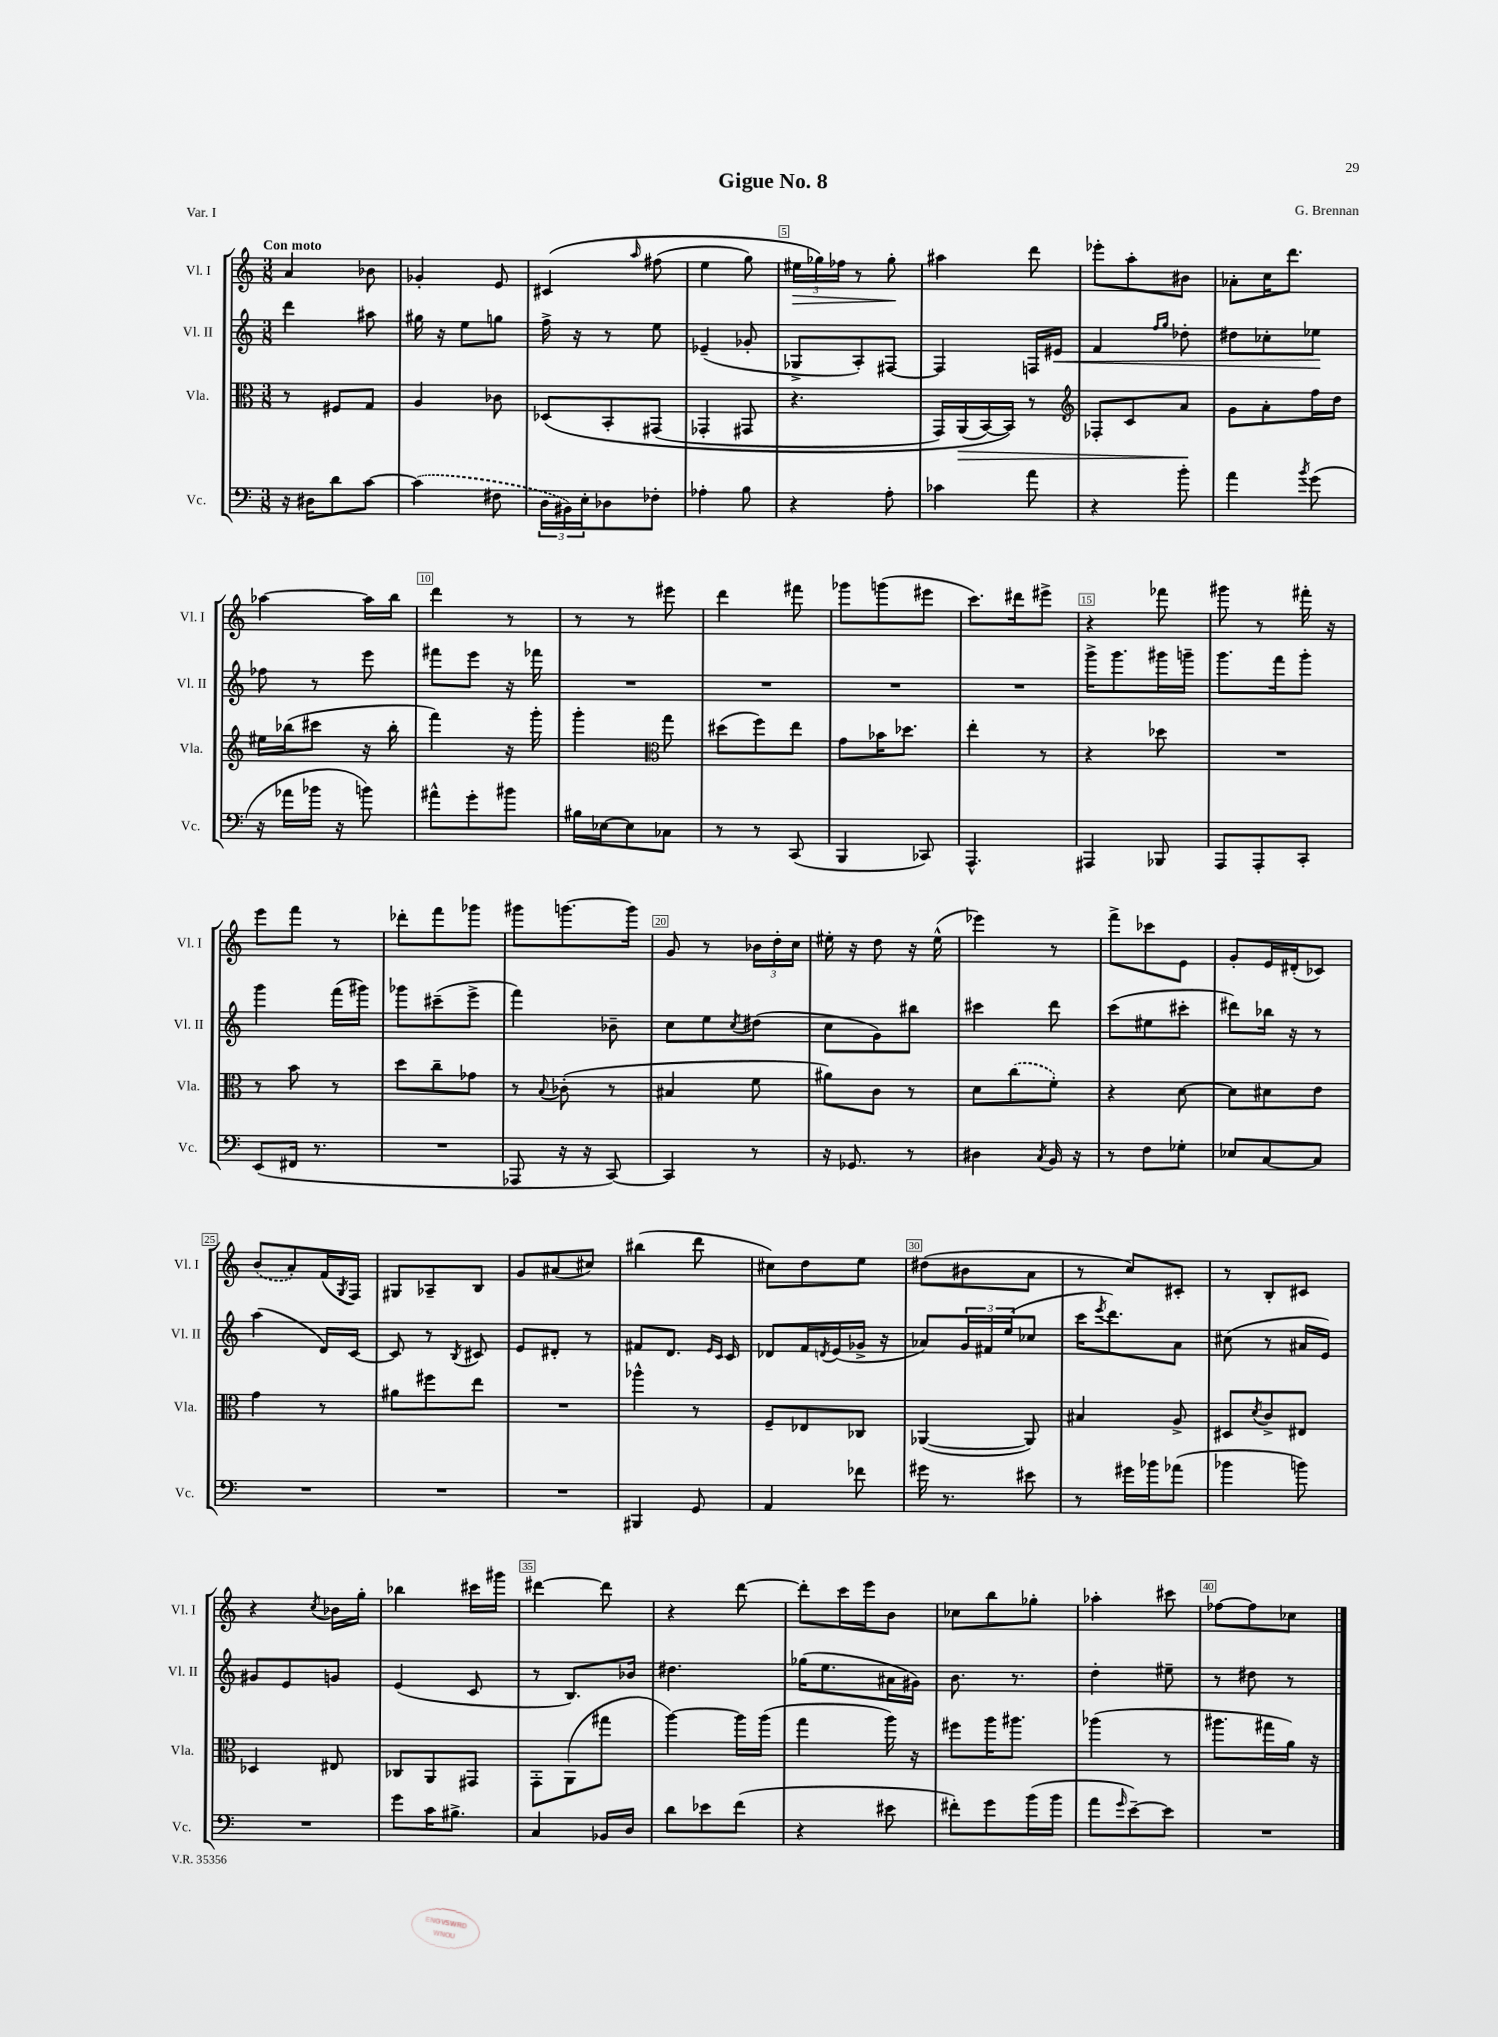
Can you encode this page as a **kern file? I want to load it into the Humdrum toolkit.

**kern	**kern	**kern	**kern
*staff4	*staff3	*staff2	*staff1
*clefF4	*clefC3	*clefG2	*clefG2
*k[]	*k[]	*k[]	*k[]
*M3/8	*M3/8	*M3/8	*M3/8
16r	8r	4ddd	4a
16D#	.	.	.
8d	8F#	.	.
[8c	8G	8aa#	8b-
=	=	=	=
(4c]	4A	16gg#	4g-'
.	.	16r	.
.	.	8ee	.
8F#	8c-	8gg	8e
=	=	=	=
24D	&(8D-	16ff^	&(4c#
24BB#)	.	.	.
.	.	16r	.
24E'	.	.	.
8D-	8BB'	8r	.
.	.	.	16qqaa
8F-'	(8GG#	8ee	(8ff#
=	=	=	=
4A-'	4GG-'	(4e-~	4ee
8B	8GG#	8g-'	8gg)
=	=	=	=
4r	4.r	8G-^	24ee#
.	.	.	24gg-&)
.	.	.	24ff-
.	.	8A')	8r
8A'	.	[8F#	8gg-'
=	=	=	=
4c-	16GG)	4F#]	4aa#
.	(16AA	.	.
.	[16BB)	.	.
.	16BB]&)	.	.
8a	8r	16F	8ddd
.	.	16e#	.
=	=	=	=
*	*clefG2	*	*
4r	8F-'	4f	8eee-'
.	8c	.	8aa'
.	.	16qqff	.
.	.	16qqgg	.
8b'	8a	8dd-'	8b#
=	=	=	=
4a	8g	8dd#	8a-'
.	8a'	8cc-'	16cc
.	.	.	8.ddd
8qb	.	.	.
(8g	16ff	8ee-	.
.	16dd	.	.
=	=	=	=
16r	16ee#	8ff-	[4aa-
16a-	(16bb-	.	.
16b-	8ccc#	8r	.
16r	.	.	.
8b)	16r	8eee	16aa-]
.	16bb-'	.	16bb
=	=	=	=
8a#^^	4fff)	8fff#	4ddd
8g'	.	8eee	.
8b#	16r	16r	8r
.	16ggg'	16fff-	.
=	=	=	=
16B#	4ggg'	4.r	8r
[16E-	.	.	.
8E-]	.	.	8r
*	*clefC3	*	*
8C-	8gg	.	8eee#
=	=	=	=
8r	(8dd#	4.r	4ddd
8r	8ff)	.	.
(8CC	8ee	.	8fff#
=	=	=	=
4BBB	8g	4.r	8ggg-
.	16b-	.	(8ggg
.	8.dd-	.	.
8CC-)	.	.	8eee#
=	=	=	=
4.AAA^^	4ee'	4.r	8.ccc)
.	.	.	16ddd#
.	8r	.	8eee#^
=	=	=	=
4AAA#	4r	16ggg^	4r
.	.	8.ggg	.
8BBB-	8dd-	16ggg#	8fff-
.	.	16ggg~	.
=	=	=	=
8AAA	4.r	8.ggg	8ggg#
8AAA'	.	.	8r
.	.	16fff	.
8CC'	.	8ggg'	16fff#'
.	.	.	16r
=	=	=	=
(8EE	8r	4ggg	8eee
16FF#	8b	.	8fff
8.r	.	.	.
.	8r	(16fff	8r
.	.	16ggg#)	.
=	=	=	=
4.r	8dd	8ggg-	8ddd-'
.	8cc~	(8ccc#~	8fff
.	8g-	8eee^	8ggg-
=	=	=	=
8AAA-	8r	4fff)	8ggg#
.	8qqB	.	.
16r	(8c-'	.	[8.ggg
16r	.	.	.
[8CC)	8r	8b-~	.
.	.	.	16ggg]
=	=	=	=
4CC]	4B#	8cc	8g
.	.	8ee	8r
.	.	8qcc	.
8r	8f	(8dd#	24b-
.	.	.	24dd'
.	.	.	24cc
=	=	=	=
16r	8a#)	8cc	16ee#'
8.GG-	.	.	16r
.	8c	8g)	8dd
8r	8r	8bb#	16r
.	.	.	(16ee#^^
=	=	=	=
4D#	8d	4ccc#	4eee-)
.	(8cc	.	.
8qC	.	.	.
16BB	8f')	8ddd	8r
16r	.	.	.
=	=	=	=
8r	4r	(8ccc	8fff^
8F	.	8ee#	8ccc-
8G-'	[8d	8ccc#'	8e
=	=	=	=
8E-	8d]	8ddd#)	8g'
[8C	8d#	16bb-	16e
.	.	16r	(16d#'
8C]	8e	8r	8c-)
=	=	=	=
4.r	4g	(4aa	(8b
.	.	.	8a')
.	8r	16d)	(16f
.	.	.	8qG
.	.	[16c	16F)
=	=	=	=
4.r	8a#	8c]	8G#
.	8ff#	8r	8A-~
.	.	8qB	.
.	8ee	8c#	8B
=	=	=	=
4.r	4.r	8e	8g
.	.	8d#'	(8a#
.	.	8r	8cc#)
=	=	=	=
4BBB#	4aa-^^	8f#	(4bb#
.	.	8.d	.
8GG	8r	.	8ddd
.	.	16qqe	.
.	.	16qqc	.
.	.	16c	.
=	=	=	=
4AA	8F~	8d-	8cc#)
.	8E-	16f	8dd
.	.	8qd	.
.	.	(16e	.
8f-	8C-	16g-^	8ee
.	.	16r	.
=	=	=	=
16g#	([4AA-	8a-)	(8dd#
8.r	.	.	.
.	.	24g	8b#
.	.	24f#	.
.	.	(24ee	.
8e#	8AA-])	8cc-	8a
=	=	=	=
8r	4B#	16ccc	8r
.	.	8qeee	.
.	.	8.ddd)	.
16g#	.	.	8cc)
16b-	.	.	.
(8a-	8A^	8a	8c#'
=	=	=	=
4b-	8D#	(8cc#	8r
.	8qd	.	.
.	8c^	8r	8B'
8b)	8E#	16a#	8c#
.	.	16e)	.
=	=	=	=
4.r	4D-	8g#	4r
.	.	8e	.
.	.	.	8qcc
.	8E#	8g	16b-
.	.	.	16gg'
=	=	=	=
8g	8C-	(4e	4bb-
16c	8AA	.	.
8.B#^	.	.	.
.	8GG#	8c	16ccc#
.	.	.	16ggg#
=	=	=	=
4C	8GG'	8r	[4ddd#
.	(8AA	8.B)	.
16BB-	8gg#	.	8ddd#]
16D	.	16b-	.
=	=	=	=
8d	[4aa)	4.dd#	4r
8e-	.	.	.
(8f	16aa]	.	[8ddd
.	(16aa	.	.
=	=	=	=
4r	4gg	(16gg-	8ddd']
.	.	8.ee	.
.	.	.	16ccc
.	.	.	16eee
8e#	16aa)	16a#	8b
.	16r	16g#)	.
=	=	=	=
8f#')	8ff#	8.b	8cc-
8g	16aa	.	8bb
.	8.aa#	8.r	.
(16b	.	.	8gg-'
16b	.	.	.
=	=	=	=
8a	(4aa-	4dd'	4aa-'
16qqg	.	.	.
[8e~)	.	.	.
8e]	8r	8ee#~	8ccc#
=	=	=	=
4.r	8.aa#	8r	[8ff-
.	.	8dd#	8ff-]
.	16gg#	.	.
.	16a)	8r	8cc-
.	16r	.	.
==	==	==	==
*-	*-	*-	*-
